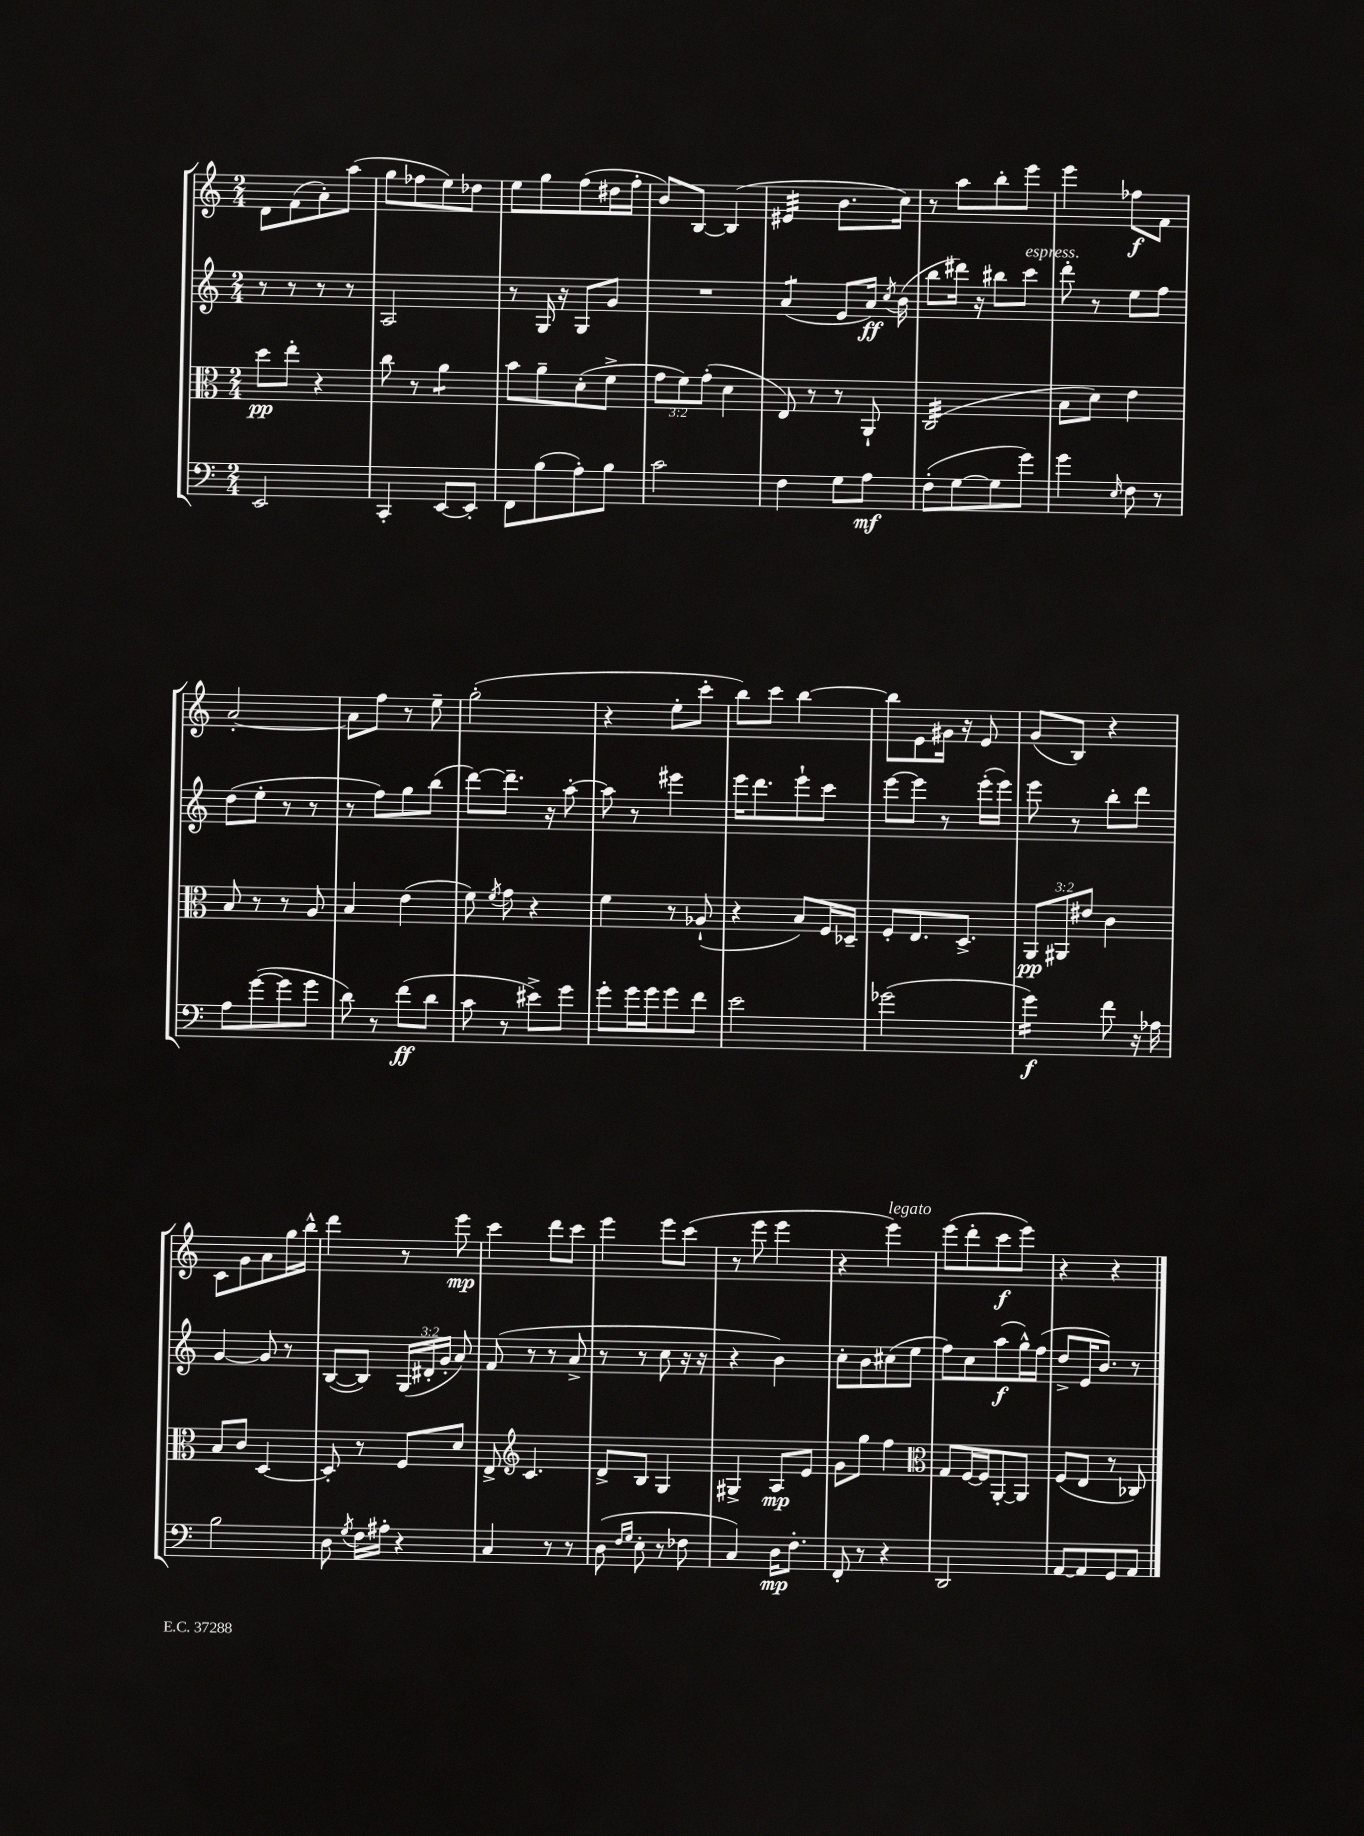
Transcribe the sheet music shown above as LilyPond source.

<<
\new StaffGroup <<
\new Staff = "s0" {
    \clef treble \key c \major \numericTimeSignature \time 2/4
    \autoBeamOff d'8[ f'8( a'8-.) a''8]( |
    g''8[ fes''8 e''8) des''8] |
    e''8[ g''8 f''8( dis''16 f''16]-. |
    b'8[) b8]~ b4( |
    eis'4:32 b'8.[ c''16]) |
    r8 a''8[ b''8-. e'''8] |
    e'''4 fes''8[\f f'8] |
    a'2~-. |
    a'8[ f''8] r8 e''8-- |
    g''2-.( |
    r4 e''8[-. c'''8]-. |
    b''8[) c'''8] b''4~ |
    b''8[ e'8 gis'16] r16 e'8 |
    g'8[( b8]) r4 |
    c'8[ g'8 a'8 g''16 b''16]-^ |
    d'''4 r8 e'''8\mp |
    c'''4 d'''8[ c'''8] |
    e'''4 e'''8[ c'''8]( |
    r8 e'''8 e'''4 |
    r4 e'''4^\markup { \italic "legato" }) |
    e'''8[( d'''8-. c'''8\f e'''8]) |
    r4 r4 \bar "|." |
}
\new Staff = "s1" {
    \clef treble \key c \major \numericTimeSignature \time 2/4 \override Staff.TupletNumber.text = #tuplet-number::calc-fraction-text
    \autoBeamOff r8 r8 r8 r8 |
    a2 |
    r8 g16 r16 g8[ g'8] |
    R2 |
    a'4:8( e'8[ a'16]\ff) \acciaccatura { c''8 } b'16( |
    b''8[ dis'''16]) r16 bis''8[ c'''8]^\markup { \italic "espress." } |
    d'''8-. r8 e''8[ f''8] |
    d''8[( e''8]-. r8 r8 |
    r8 f''8[) g''8 b''8]( |
    d'''8[~) d'''8.]-- r16 a''8~-. |
    a''8 r8 eis'''4 |
    e'''16[ d'''8. e'''8-! c'''8] |
    e'''8[~ e'''8] r8 e'''16[-.( e'''16]) |
    e'''8 r8 b''8[-. d'''8] |
    g'4~ g'8 r8 |
    b8[~( b8]) \tuplet 3/2 { g16[( dis'16-. g'16]-. } a'8) |
    f'8( r8 r8 a'8-> |
    r8 r8 c''8 r16 r16 |
    r4 b'4) |
    c''8[-. b'8 cis''8( e''8] |
    f''8[) c''8 a''8\f( g''16-^) f''16]( |
    d''8[-> e'16 b'8.]) r8 \bar "|." |
}
\new Staff = "s2" {
    \clef alto \key c \major \numericTimeSignature \time 2/4 \override Staff.TupletNumber.text = #tuplet-number::calc-fraction-text
    \autoBeamOff d''8[\pp e''8]-. r4 |
    c''8 r8 a'4:8 |
    b'8[ a'8-- d'8-.( f'8]-> |
    \tuplet 3/2 { g'8[ f'8) g'8]-.( } d'4 |
    e8) r8 r8 a,8-! |
    c2:32( |
    b8[ d'8]) e'4 |
    b8 r8 r8 a8 |
    b4 e'4( |
    f'8) \acciaccatura { f'8 } g'8 r4 |
    f'4 r8 aes8-!( |
    r4 b8[) f16 des16]-- |
    f8[-. e8. d8.]-> |
    \tuplet 3/2 { a,8[\pp ais,8 eis'8] } c'4 |
    b8[ c'8] d4~ |
    d8-. r8 f8[ d'8] |
    e8-> \clef treble c'4. |
    d'8[-> b8] g4 |
    gis4-> a8[\mp e'8] |
    g'8[ g''8] f''4 |
    \clef alto g8[ f16~ f16 a,8~-. a,8] |
    f8[( e8] r8 ces8) \bar "|." |
}
\new Staff = "s3" {
    \clef bass \key c \major \numericTimeSignature \time 2/4
    \autoBeamOff e,2 |
    c,4-. e,8[~ e,8]-. |
    f,8[ b8( a8-.) b8] |
    c'2 |
    f4 g8[ a8]\mf |
    f8[-.( g8~ g8 g'8]) |
    g'4 \grace { e16 } f8 r8 |
    a8[ g'8~( g'8 g'8] |
    d'8) r8 f'8[\ff( d'8] |
    c'8 r8 eis'8[->) g'8] |
    g'8[-. g'16 g'16 g'8 f'8] |
    e'2 |
    ges'2( |
    g'4:16\f) f'8 r16 aes16 |
    b2 |
    d8 \acciaccatura { g8 } f16[ ais16]-. r4 |
    c4 r8 r8 |
    d8( \grace { f16[ g16] } e8-. r8 fes8 |
    c4) d16[\mp f8.]-. |
    f,8-. r8 r4 |
    d,2 |
    a,8[~ a,8 g,8 a,8] \bar "|." |
}
>>
>>
\layout { \context { \Score \remove "Bar_number_engraver" } }
